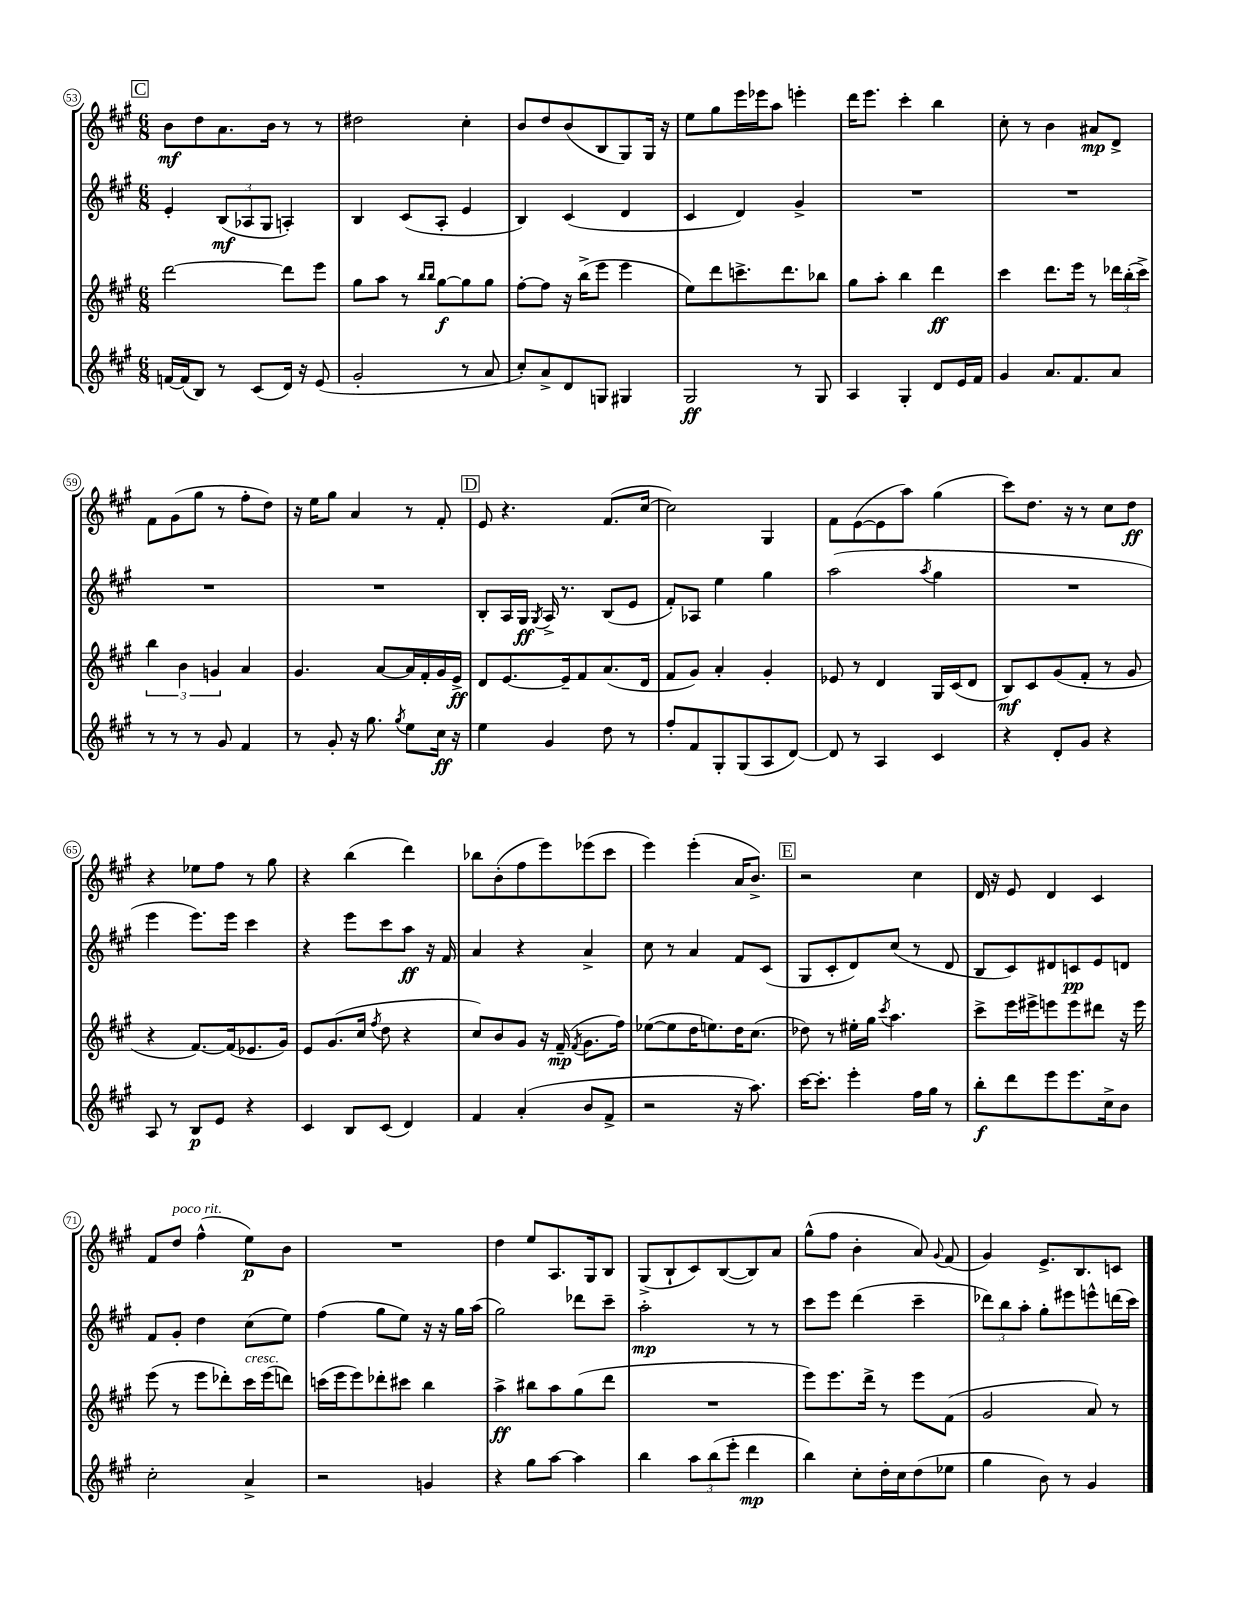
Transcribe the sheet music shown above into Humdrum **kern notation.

**kern	**kern	**kern	**kern
*staff4	*staff3	*staff2	*staff1
*clefG2	*clefG2	*clefG2	*clefG2
*k[f#c#g#]	*k[f#c#g#]	*k[f#c#g#]	*k[f#c#g#]
*M6/8	*M6/8	*M6/8	*M6/8
[16f	[2ddd	4e'	8b
(16f]	.	.	.
8B)	.	.	8dd
8r	.	(12B	8.a
.	.	12A-	.
(8c#	.	.	.
.	.	12G#	.
.	.	.	16b
16d)	8ddd]	4A')	8r
16r	.	.	.
(8e	8eee	.	8r
=	=	=	=
2g#'	8gg#	4B	2dd#
.	8aa	.	.
.	8r	(8c#	.
.	16qqbb	.	.
.	16qqbb	.	.
.	[8gg#	8A'	.
8r	8gg#]	4e	4cc#'
8a	8gg#	.	.
=	=	=	=
8cc#')	[8ff#'	4B)	8b
8a^	8ff#]	.	8dd
8d	16r	(4c#	(8b
.	(16bb^	.	.
8G	8eee	.	8B
4G#	4eee	4d	8G#)
.	.	.	16G#
.	.	.	16r
=	=	=	=
2G#	8ee)	4c#	8ee
.	8ddd	.	8gg#
.	8.ccc^	4d)	16eee
.	.	.	16eee-
.	.	.	8aa
.	8.ddd	.	.
8r	.	4g#^	4eee'
8G#	8bb-	.	.
=	=	=	=
4A	8gg#	2.r	16ddd
.	.	.	8.eee
.	8aa'	.	.
4G#'	4bb	.	4ccc#'
8d	4ddd	.	4bb
16e	.	.	.
16f#	.	.	.
=	=	=	=
4g#	4ccc#	2.r	8cc#'
.	.	.	8r
8.a	8.ddd	.	4b
8.f#	16eee	.	.
.	8r	.	8a#
8a	24ddd-	.	8d^
.	(24bb'	.	.
.	24ccc#^)	.	.
=	=	=	=
8r	6bb	2.r	8f#
8r	.	.	(8g#
.	6b	.	.
8r	.	.	8gg#
.	6g	.	.
8g#	.	.	8r
4f#	4a	.	8ff#'
.	.	.	8dd)
=	=	=	=
8r	4.g#	2.r	16r
.	.	.	16ee
8g#'	.	.	8gg#
16r	.	.	4a
8.gg#	.	.	.
.	[8a	.	.
8qgg#	.	.	.
8ee	16a]	.	8r
.	16f#'	.	.
16cc#	16g#	.	8f#'
16r	16e^	.	.
=	=	=	=
4ee	8d	8B'	8e
.	[8.e	16A	4.r
.	.	16G#	.
.	.	8qG#	.
4g#	.	16A^	.
.	16e~]	8.r	.
.	8f#	.	.
8dd	(8.a	(8B	(8.f#
8r	.	8e	.
.	16d	.	[16cc#
=	=	=	=
8ff#'	8f#	8f#')	2cc#])
8f#	8g#)	8A-	.
8G#'	4a'	4ee	.
(8G#	.	.	.
8A	4g#'	4gg#	4G#
[8d)	.	.	.
=	=	=	=
8d]	8e-	(2aa	8f#
8r	8r	.	([8e
4A	4d	.	8e]
.	.	.	8aa)
.	.	8qaa	.
4c#	16G#	4gg#	(4gg#
.	(16c#	.	.
.	8d	.	.
=	=	=	=
4r	8B)	2.r	8ccc#)
.	8c#	.	8.dd
8d'	(8g#	.	.
.	.	.	16r
8g#	8f#'	.	8r
4r	8r	.	8cc#
.	8g#	.	8dd
=	=	=	=
8A	4r	4eee	4r
8r	.	.	.
8B	[8.f#)	8.eee)	8ee-
8e	.	.	8ff#
.	(16f#]	16eee	.
4r	8.e-	4ccc#	8r
.	.	.	8gg#
.	16g#)	.	.
=	=	=	=
4c#	8e	4r	4r
.	(8.g#	.	.
8B	.	8eee	(4bb
.	16cc#	.	.
.	8qff#	.	.
(8c#	8dd	8ccc#	.
4d)	4r	8aa	4ddd)
.	.	16r	.
.	.	16f#	.
=	=	=	=
4f#	8cc#)	4a	8bb-
.	8b	.	(8b'
(4a'	8g#	4r	8ff#
.	16r	.	8eee)
.	(16f#~	.	.
.	8qf#	.	.
8b	8.g#	4a^	(8eee-
8f#^	.	.	8ccc#
.	16ff#)	.	.
=	=	=	=
2r	([8ee-	8cc#	4eee)
.	8ee-]	8r	.
.	16dd	4a	(4eee'
.	8.ee)	.	.
16r	16dd	8f#	16a
8.aa)	(8.cc#	.	8.b^)
.	.	(8c#	.
=	=	=	=
[16ccc#	8dd-)	8G#	2r
8.ccc#']	.	.	.
.	8r	8c#'	.
4eee'	16ee#'	8d)	.
.	16gg#	.	.
.	8qccc#	.	.
.	4.aa	(8cc#	.
16ff#	.	8r	4cc#
16gg#	.	.	.
8r	.	8d	.
=	=	=	=
8bb'	8ccc#^	8B	16d
.	.	.	16r
8ddd	16eee	8c#)	8e
.	16eee#^	.	.
8eee	8eee	8d#	4d
8.eee	8eee	8c	.
.	8ddd#	8e	4c#
16cc#^	.	.	.
8b	16r	8d	.
.	16eee	.	.
=	=	=	=
2cc#'	(8eee	8f#	8f#
.	8r	8g#'	8dd
.	8eee	4dd	(4ff#^^
.	8ddd-')	.	.
4a^	16ccc#	(8cc#	8ee)
.	(16eee	.	.
.	8ddd)	8ee)	8b
=	=	=	=
2r	(16ccc	(4ff#	2.r
.	16eee	.	.
.	8eee)	.	.
.	8ddd-'	8gg#	.
.	8ccc#	8ee)	.
4g	4bb	16r	.
.	.	16r	.
.	.	16gg#	.
.	.	(16aa	.
=	=	=	=
4r	4aa^	2gg#)	4dd
8gg#	8bb#	.	8ee
[8aa	8aa	.	8.A
4aa]	(8gg#	8ddd-	.
.	.	.	16G#
.	8ddd	8ccc#~	8B
=	=	=	=
4bb	2.r	2aa'	(8G#^
.	.	.	8B`
12aa	.	.	8c#)
(12bb	.	.	.
.	.	.	([8B
12eee'	.	.	.
4ddd	.	8r	8B])
.	.	8r	8a
=	=	=	=
4bb)	8eee)	8ccc#	(8gg#^^
.	8.eee	8eee	8ff#
8cc#'	.	(4ddd	4b'
.	16ddd^	.	.
16dd'	8r	.	.
16cc#	.	.	.
(8dd	8eee	4ccc#~	8a)
.	.	.	8qqg#
8ee-	(8f#	.	(8f#
=	=	=	=
4gg#	2g#	12ddd-)	4g#)
.	.	12bb	.
.	.	12aa'	.
8b)	.	8gg#'	8.e^
8r	.	8eee#	.
.	.	.	8.B
4g#	8a)	8eee^^	.
.	8r	(16ddd	8c
.	.	16ccc#)	.
==	==	==	==
*-	*-	*-	*-
